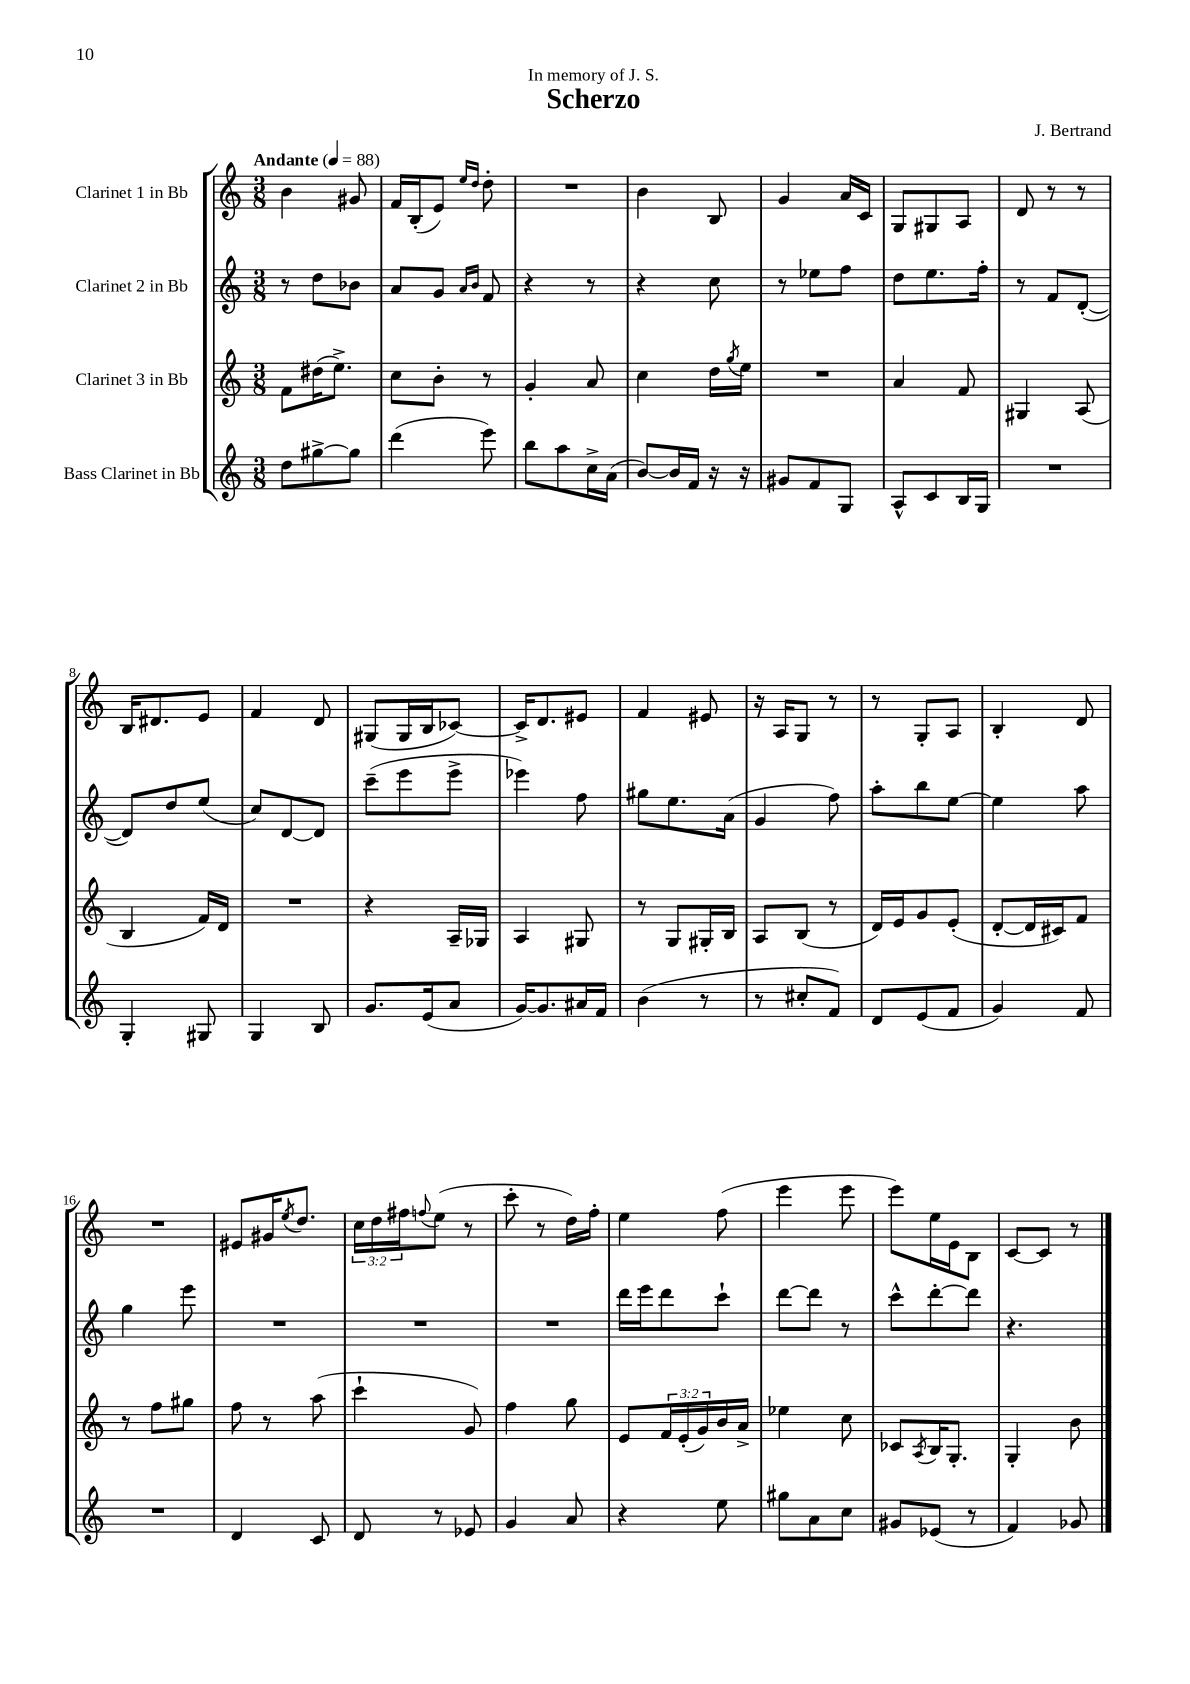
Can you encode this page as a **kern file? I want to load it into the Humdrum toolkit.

**kern	**kern	**kern	**kern
*staff4	*staff3	*staff2	*staff1
*clefG2	*clefG2	*clefG2	*clefG2
*k[]	*k[]	*k[]	*k[]
*M3/8	*M3/8	*M3/8	*M3/8
*MM88	*MM88	*MM88	*MM88
8dd	8f	8r	4b
[8gg#^	(16dd#	8dd	.
.	8.ee^)	.	.
8gg#]	.	8b-	8g#
=	=	=	=
(4ddd	8cc	8a	16f
.	.	.	(16B'
.	8b'	8g	8e)
.	.	16qqa	16qqee
.	.	16qqb	16qqdd
8eee)	8r	8f	8dd'
=	=	=	=
8bb	4g'	4r	4.r
8aa	.	.	.
16cc^	8a	8r	.
(16a	.	.	.
=	=	=	=
[8b)	4cc	4r	4b
16b]	.	.	.
16f	.	.	.
16r	16dd	8cc	8B
.	8qgg	.	.
16r	16ee	.	.
=	=	=	=
8g#	4.r	8r	4g
8f	.	8ee-	.
8G	.	8ff	16a
.	.	.	16c
=	=	=	=
8A^^	4a	8dd	8G
8c	.	8.ee	8G#
16B	8f	.	8A
16G	.	16ff'	.
=	=	=	=
4.r	4G#	8r	8d
.	.	8f	8r
.	(8A	([8d'	8r
=	=	=	=
4G'	4B	8d])	16B
.	.	.	8.d#
.	.	8dd	.
8G#	16f)	(8ee	8e
.	16d	.	.
=	=	=	=
4G	4.r	8cc)	4f
.	.	[8d	.
8B	.	8d]	8d
=	=	=	=
8.g	4r	(8ccc~	(8G#
.	.	8eee	16G#
(16e	.	.	16B
8a	16A~	8eee^	[8c-)
.	16G-	.	.
=	=	=	=
[16g)	4A	4eee-)	16c-^]
8.g]	.	.	8.d
16a#	8G#	8ff	8e#
16f	.	.	.
=	=	=	=
(4b	8r	8gg#	4f
.	8G	8.ee	.
8r	16G#'	.	8e#
.	16B	(16a	.
=	=	=	=
8r	8A	4g	16r
.	.	.	16A
8cc#'	(8B	.	8G
8f)	8r	8ff)	8r
=	=	=	=
8d	16d)	8aa'	8r
.	16e	.	.
(8e	8g	8bb	8G'
8f	(8e'	[8ee	8A
=	=	=	=
4g)	[8d'	4ee]	4B'
.	16d]	.	.
.	16c#)	.	.
8f	8f	8aa	8d
=	=	=	=
4.r	8r	4gg	4.r
.	8ff	.	.
.	8gg#	8eee	.
=	=	=	=
4d	8ff	4.r	8e#
.	8r	.	16g#
.	.	.	8qee
.	.	.	8.dd
8c	(8aa	.	.
=	=	=	=
8d	4ccc`	4.r	24cc
.	.	.	24dd
.	.	.	24ff#
.	.	.	8qqff
8r	.	.	(8ee
8e-	8g)	.	8r
=	=	=	=
4g	4ff	4.r	8ccc'
.	.	.	8r
8a	8gg	.	16dd)
.	.	.	16ff'
=	=	=	=
4r	8e	16ddd	4ee
.	.	16eee	.
.	24f	8ddd	.
.	(24e'	.	.
.	24g)	.	.
8ee	16b	8ccc`	(8ff
.	16a^	.	.
=	=	=	=
8gg#	4ee-	[8ddd	4eee
8a	.	8ddd]	.
8cc	8cc	8r	8eee
=	=	=	=
8g#	8c-	8ccc^^	8eee)
.	8qA	.	.
(8e-	16B	[8ddd'	16ee
.	8.G'	.	16e
8r	.	8ddd]	8B
=	=	=	=
4f)	4G'	4.r	[8c
.	.	.	8c]
8g-	8b	.	8r
==	==	==	==
*-	*-	*-	*-
